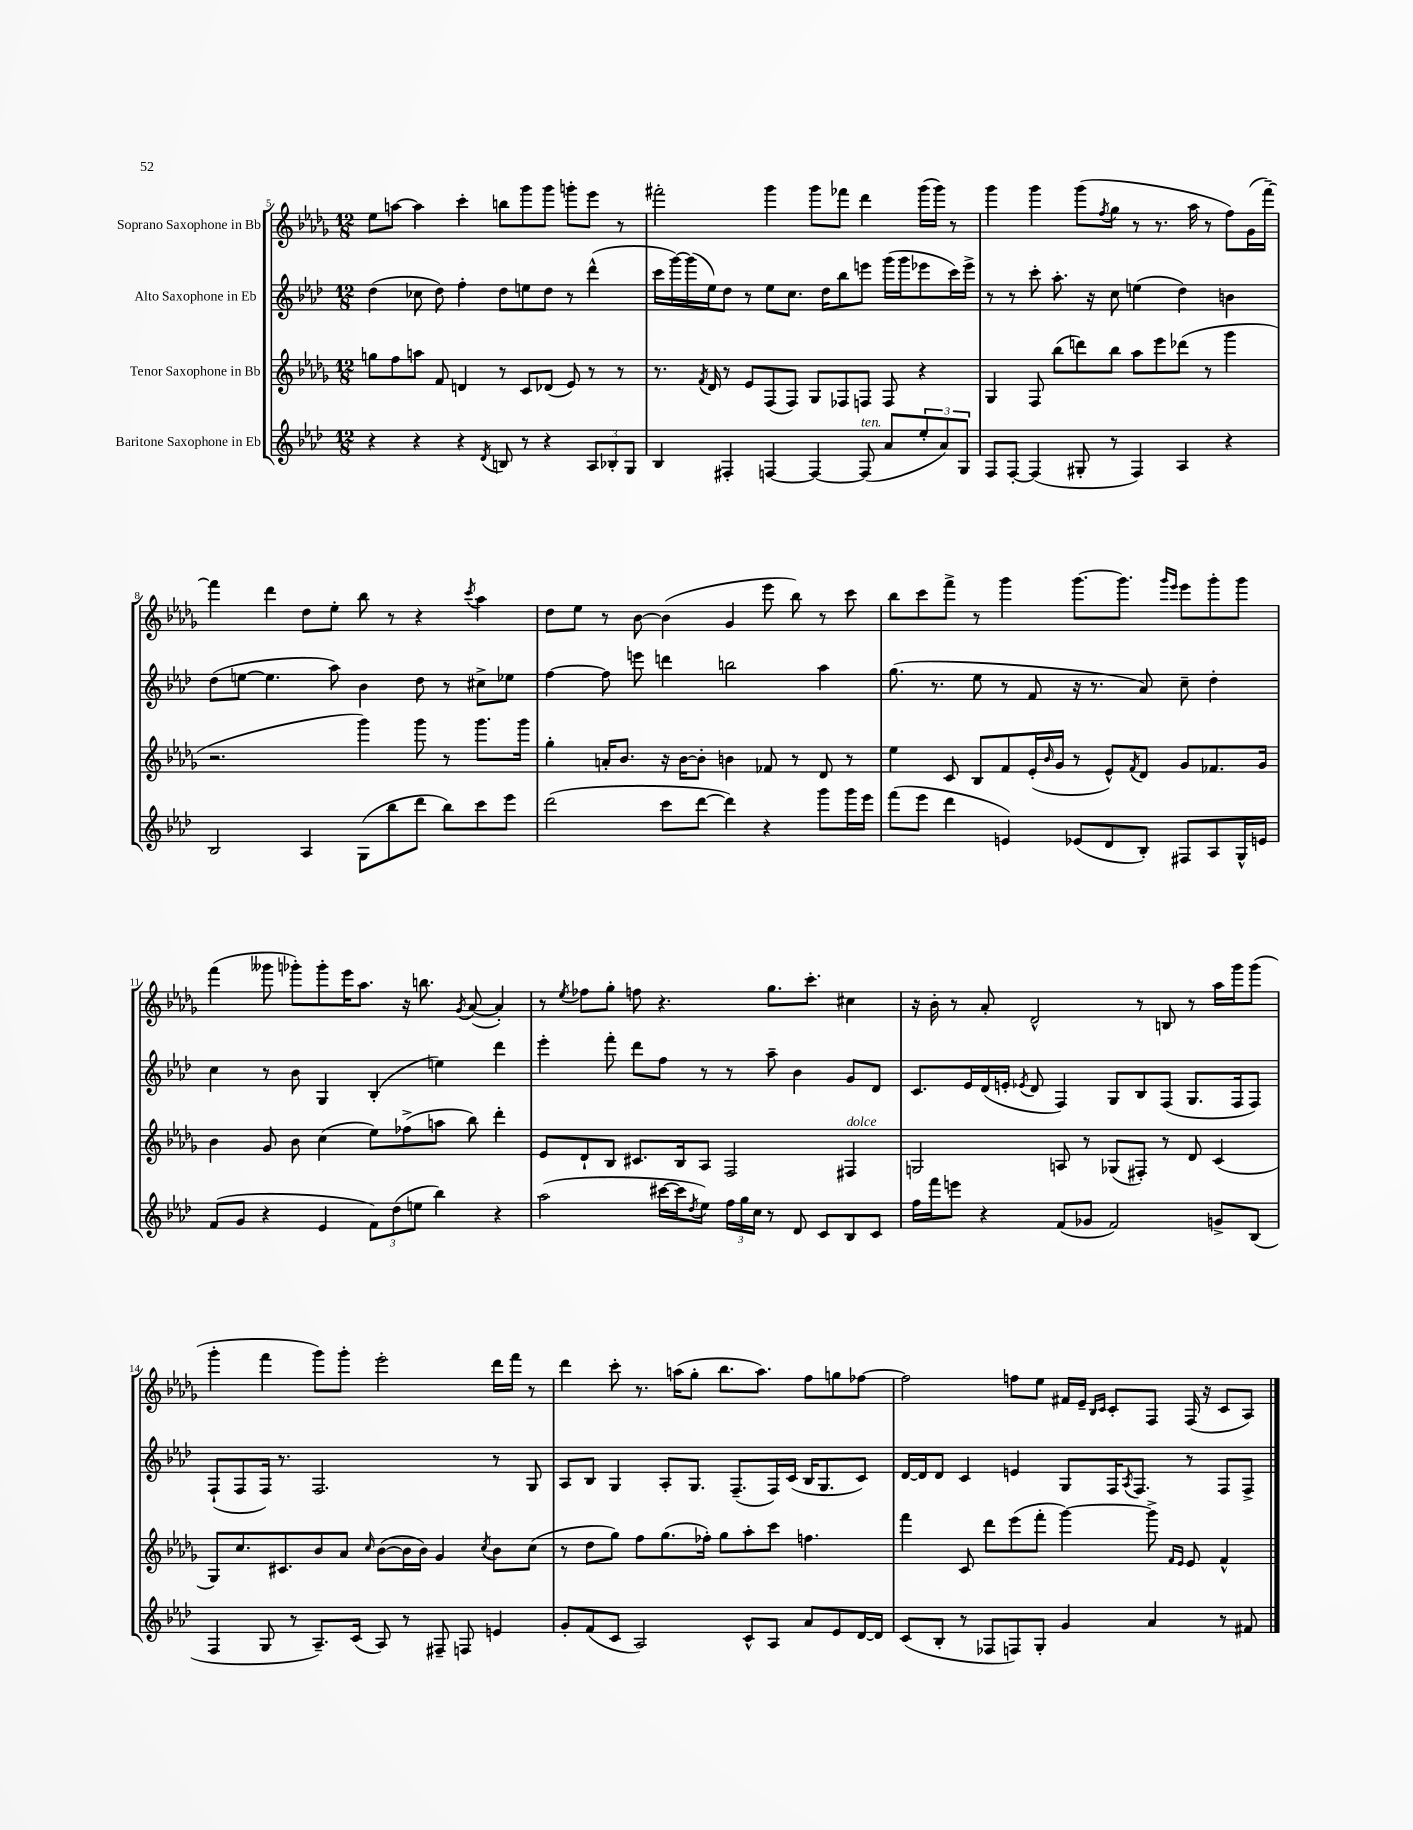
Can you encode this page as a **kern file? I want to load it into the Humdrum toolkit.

**kern	**kern	**kern	**kern
*part4	*part3	*part2	*part1
*staff4	*staff3	*staff2	*staff1
*I"Baritone Saxophone in Eb	*I"Tenor Saxophone in Bb	*I"Alto Saxophone in Eb	*I"Soprano Saxophone in Bb
*clefG2	*clefG2	*clefG2	*clefG2
*k[b-e-a-d-]	*k[b-e-a-d-g-]	*k[b-e-a-d-]	*k[b-e-a-d-g-]
*M12/8	*M12/8	*M12/8	*M12/8
=5	=5	=5	=5
4r	8ggn\L	(4dd-\	8ee-\L
.	8ff\	.	[8aan\J
4r	8aan\J	8cc-X\	4aa\]
.	8f/	8dd-\)	.
4r	4dn/	4ff'\	4ccc'\
8qd-/	.	.	.
8Bn/	8r	8dd-\L	8bbn\L
8r	8c/L	8een\	8ggg-\
4r	(8d-X/J	8dd-\J	8ggg-\J
.	8e-/)	8r	8gggn'\L
12A-/L	8r	(4ddd-^^\	8eee-\J
12B-X'/	.	.	.
.	8r	.	8r
12G/J	.	.	.
=6	=6	=6	=6
4B-/	8.r	16ccc\LL	2fff#X'\
.	.	[16ggg\)	.
.	.	(16ggg\]	.
.	8qf/	.	.
.	16d-/	16ee-\J)	.
4F#X'/	8r	8dd-\J	.
.	8e-/L	8r	.
[4Fn/	(8F/	8ee-\L	4ggg-\
.	8F/J)	8.cc\J	.
4F/_	8G-/L	.	8ggg-\L
.	.	16dd-\KL	.
.	8F-X/	8bb-\	8fff-X\J
!LO:TX:a:i:t=ten.	!	!	!
(8F/]	8Fn/J	8eeen\J	4ddd-\
8a-/L	8F/	(16ggg\LL	.
.	.	16ggg\J	.
12ee-'/	4r	8eee-X\	(16ggg-\LL
.	.	.	16ggg-\JJ)
12a-/)	.	.	.
.	.	16ccc\L)	8r
12G/J	.	.	.
.	.	16eee-^\JJ	.
=7	=7	=7	=7
8F/L	4G-/	8r	4ggg-\
[8F'/J	.	8r	.
(4F/]	8F/	8ccc'\	4ggg-\
.	(8bb-\L	8.aa-'\	.
8G#X'/	8dddn\)	.	(8ggg-\L
.	.	16r	.
.	.	.	8qff/
8r	8bb-\J	8cc\	8gg-\J
4F/)	8aa-\L	(4een\	8r
.	8eee-\	.	8.r
4A-/	(8ddd-X\J	4dd-\)	.
.	.	.	16aa-\
.	8r	.	8r
4r	4ggg-\	4bn\	8ff\L)
.	.	.	(16g-\L
.	.	.	[16fff~\JJ)
!!LO:LB:g=z
=8	=8	=8	=8
2B-/	2.r	(8dd-\L	4fff\]
.	.	[8een\J	.
.	.	4.ee\]	4ddd-\
4A-/	.	.	8dd-\L
.	.	8aa-\)	8ee-'\J
(8G\L	4ggg-\)	4b-\	8bb-\
8bb-\	.	.	8r
8ddd-\J	8ggg-\	8dd-\	4r
8bb-\L)	8r	8r	.
.	.	.	8qccc/
8ccc\	8.ggg-\L	8cc#X^\L	4aa-\
8eee-\J	.	8ee-X\J	.
.	16ggg-\Jk	.	.
=9	=9	=9	=9
(2ddd-\	4gg-'\	[4ff\	8dd-\L
.	.	.	8ee-\J
.	16an'/KL	8ff\]	8r
.	8.b-/J	.	.
.	.	8eeen\	[8b-\
8ccc\L	16r	4dddn\	(4b-\]
.	[16b-\KL	.	.
[8ddd-\J	8b-'\J]	.	.
4ddd-\])	4bn\	2bbn\	4g-/
4r	8f-X/	.	8eee-\
.	8r	.	8bb-\)
8ggg\L	8d-/	4aa-\	8r
16ggg\L	8r	.	8ccc\
16eee-\JJ	.	.	.
=10	=10	=10	=10
(8fff\L	4ee-\	(8.gg\	8bb-\L
8eee-\J	.	.	8ccc\
.	.	8.r	.
4ddd-\	8c/	.	8fff^\J
.	8B-/L	8ee-\	8r
4en/)	8f/	8r	4ggg-\
.	(16e-'/L	8f/	.
.	16qqb-/	.	.
.	16g-/JJ	.	.
(8e-X/L	8r	16r	[8.ggg-\L
.	.	8.r	.
8d-/	8e-^^/L)	.	.
.	.	.	8.ggg-\J]
.	8qf/	.	.
8B-'/J)	8d-/J	8a-/)	.
.	.	.	16qqggg-/LL
.	.	.	16qqeee-/JJ
8F#X/L	8g-/L	8cc~\	8eee-\L
8A-/	8.f-X/	4dd-'\	8ggg-'\
16G^^/L	.	.	8ggg-\J
16en/JJ	16g-/Jk	.	.
!!LO:LB:g=z
=11	=11	=11	=11
(8f/L	4b-\	4cc\	(4fff\
8g/J	.	.	.
4r	8g-/	8r	8ggg--X\
.	8b-\	8b-\	8ggg-X'\L)
4e-/	(4cc\	4G/	8ggg-'\
.	.	.	16eee-\K
.	.	.	8.aa-\J
12f\L)	8ee-\L)	(4B-'/	.
(12dd-\	.	.	.
.	(8ff-X^\	.	16r
12een\J	.	.	.
.	.	.	8.bbn\
4bb-\)	8aan\J	4een\)	.
.	.	.	8qg-/
.	8bb-\)	.	([8a-/
4r	4ddd-'\	4ddd-\	4a-'/])
=12	=12	=12	=12
(2aa-\	8e-/L	4eee-'\	8r
.	.	.	8qee-/
.	8d-`/	.	8ff-X\L
.	8B-/J	8fff'\	8gg-'\J
.	8.c#X/L	8ddd-\L	8ffn\
[16ccc#X\LL	.	8ff\J	4.r
16ccc#\J]	16B-/k	.	.
8qdd-/	.	.	.
8ee-\J)	8A-/J	8r	.
24ff\LL	2F/	8r	.
24gg\	.	.	.
24cc\JJ	.	.	.
8r	.	8aa-~\	8.gg-\L
8d-/	.	4b-\	.
.	.	.	8.ccc'\J
8c/L	.	.	.
!	!LO:TX:a:i:t=dolce	!	!
8B-/	4F#X/	8g/L	4cc#X\
8c/J	.	8d-/J	.
=13	=13	=13	=13
16ff\LL	2Gn/	8.c/L	16r
16fff\J	.	.	16b-'\
8eeen\J	.	.	8r
.	.	16e-/L	.
4r	.	(16d-/	8a-'/
.	.	16en'/JJ	.
.	.	8qe-X/	.
.	.	8d-/	2d-^^/
(8f/L	8An/	4F/)	.
8g-X/J	8r	.	.
2f/)	(8G-X/L	8G/L	.
.	8F#X'/J)	8B-/	8r
.	8r	(8F/J	8Bn/
.	8d-/	8.G/L	8r
8gn^/L	(4c/	.	16aa-\LL
.	.	16F/k	16ggg-\J
(8B-/J	.	8F/J)	(8ggg-\J
!!LO:LB:g=z
=14	=14	=14	=14
4F/	8G-/L)	(8F`/L	4ggg-'\
.	8.cc/	8F/	.
8G/	.	16F/Jk)	4fff\
.	8.c#X/	8.r	.
8r	.	.	.
8.A-~/L)	8b-/	2.F/	8ggg-\L)
.	8a-/J	.	8ggg-'\J
(16c/Jk	.	.	.
.	16qqcc/	.	.
8A-/)	([8b-\L	.	2eee-'\
8r	16b-\L]	.	.
.	16b-\JJ)	.	.
8F#X~/	4g-/	.	.
8Fn/	.	.	.
.	8qcc/	.	.
4en/	8b-\L	8r	16ddd-\LL
.	.	.	16fff\JJ
.	(8cc\J	8G/	8r
=15	=15	=15	=15
8g'/L	8r	8A-/L	4ddd-\
(8f/	8dd-\L	8B-/J	.
8c/J	8gg-\J)	4G/	8ccc'\
2A-/)	8ff\L	.	8.r
.	(8.gg-\	8A-'/L	.
.	.	.	(16aan\KL
.	.	8.G/J	8gg-'\J
.	16ff-X'\Jk)	.	.
.	8gg-\L	.	8.bb-\L
.	.	(8.F~/L	.
8c^^/L	8aa-'\	.	.
.	.	.	8.aa\J)
8A-/J	8ccc\J	16F/L)	.
.	.	(16c/JJ	.
8a-/L	4.ffn\	16B-/KL	8ff\L
.	.	8.G/	.
8e-/	.	.	8ggn\
[16d-/L	.	8c/J)	[8ff-X\J
16d-/JJ]	.	.	.
=16	=16	=16	=16
(8c/L	4fff\	[16d-/LL	2ff-\]
.	.	16d-/J]	.
8B-'/J	.	8d-/J	.
8r	8c/	4c/	.
8F-X/L	8ddd-\L	.	.
8Fn/)	(8eee-\	4en/	8ffn\L
8G'/J	8fff'\J	.	8ee-\J
4g/	[4ggg-\)	8G/L	16f#X/LL
.	.	.	16e-~/JJ
.	.	.	16qqB-/LL
.	.	.	16qqc/JJ
.	.	16F/K	8c'/L
.	.	8qA-/	.
.	.	8.F/J	.
4a-/	8ggg-^\]	.	8F/J
.	16qqf/LL	.	.
.	16qqe-/JJ	.	.
.	8e-/	8r	(16F/
.	.	.	16r
8r	4f^^/	8F/L	8c/L
8f#X/	.	8F^/J	8A-/J)
==	==	==	==
*-	*-	*-	*-
